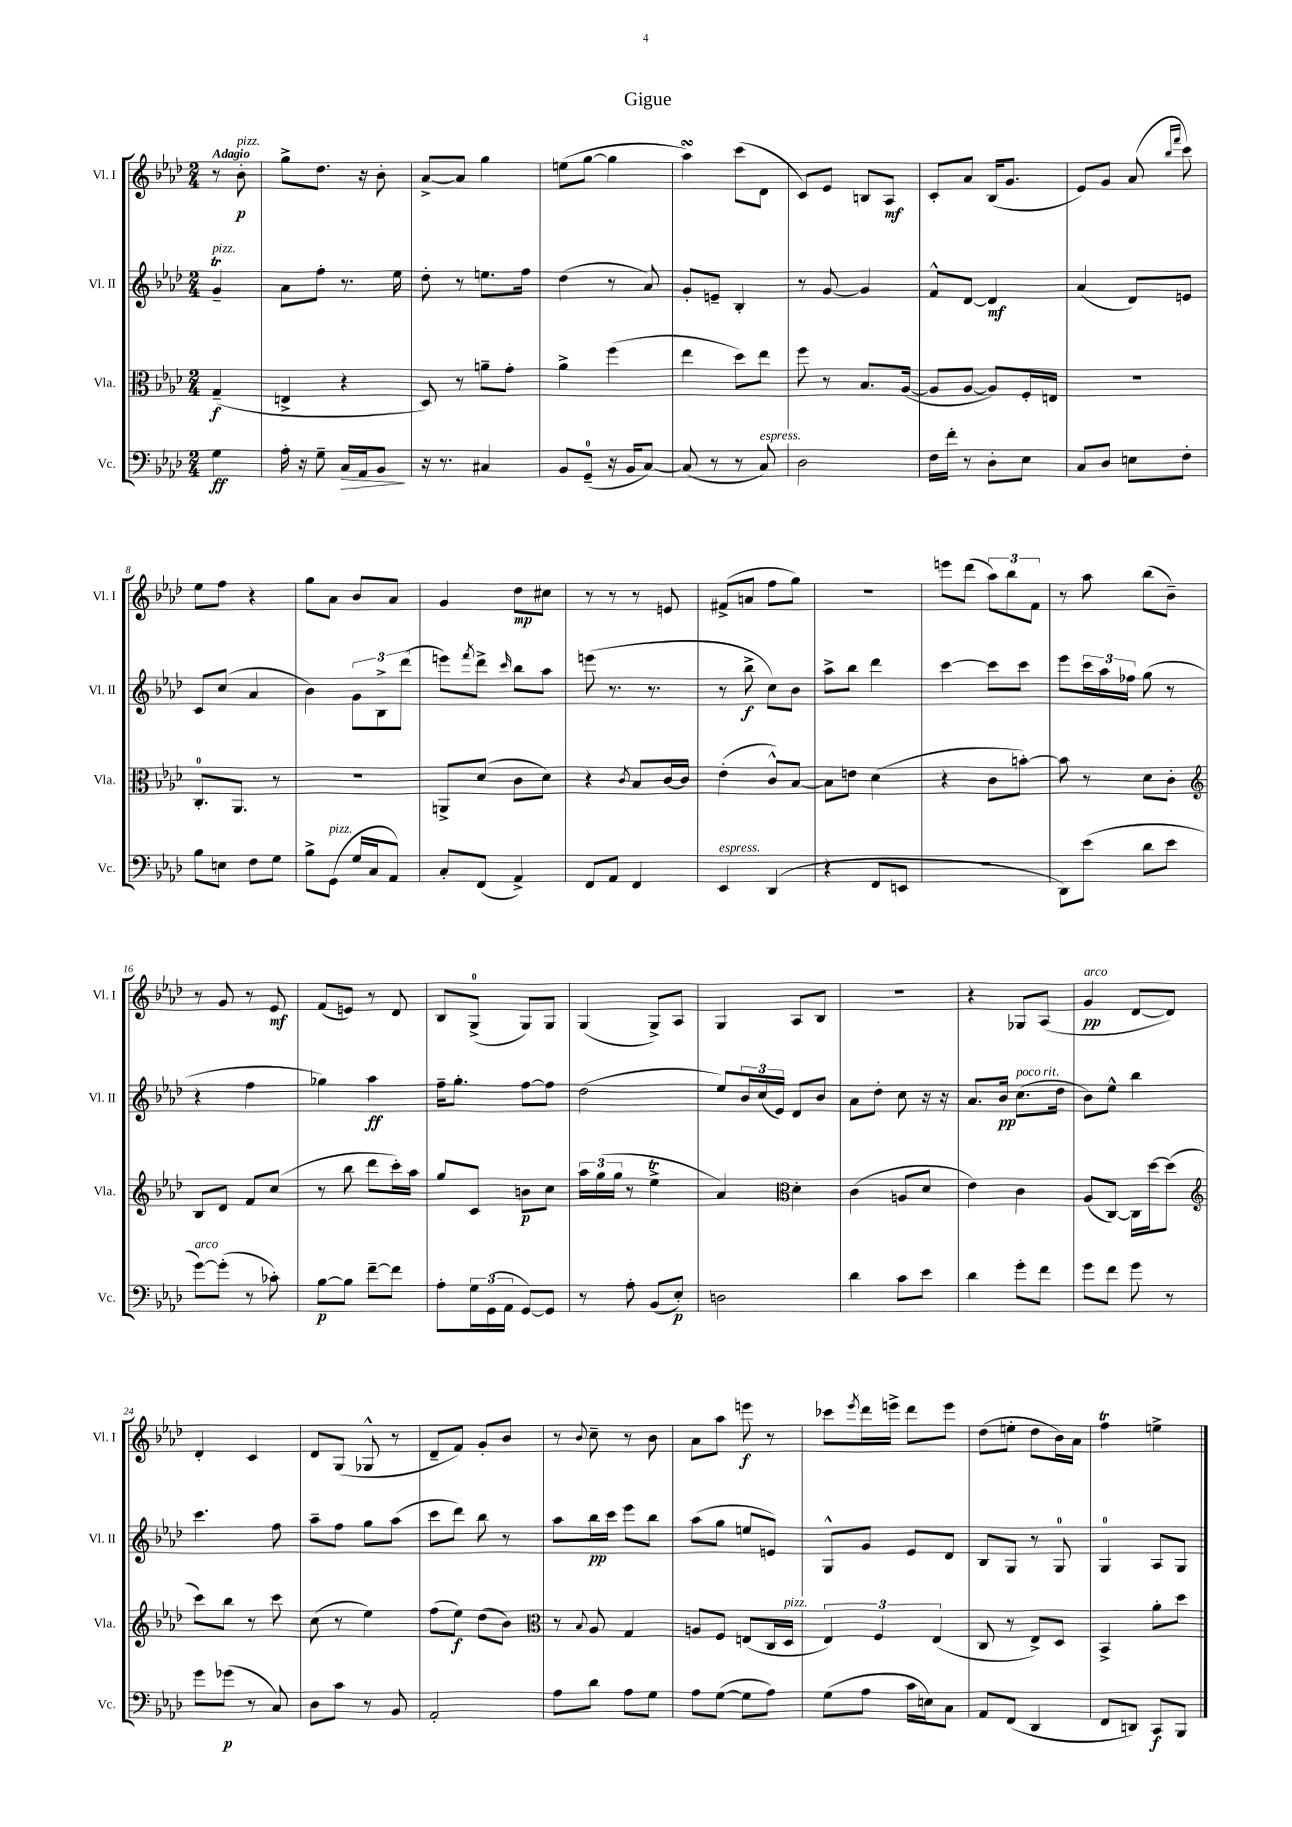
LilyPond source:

\header { title = "Gigue" }
<<
\new StaffGroup <<
\new Staff = "s0" \with { instrumentName = "Vl. I" shortInstrumentName = "Vl. I" } {
    \clef treble \key aes \major \numericTimeSignature \time 2/4 \partial 4 \tempo "Adagio"
    r8 bes'8-.\p^\markup { \italic "pizz." } |
    g''8-> des''8. r16 bes'8-. |
    aes'8~-> aes'8 g''4 |
    e''8( g''8~ g''4 |
    aes''4\turn) c'''8( des'8 |
    c'8) ees'8 b8 aes8\mf |
    c'8-. aes'8 bes16( g'8. |
    ees'8) g'8 aes'8( \grace { bes''16 f'''16 } c'''8) |
    ees''8 f''8 r4 |
    g''8 aes'8 bes'8 aes'8 |
    g'4 des''8\mp cis''8 |
    r8 r8 r8 e'8 |
    fis'8->( a'8 f''8 g''8) |
    R2 |
    e'''8 des'''8( \tuplet 3/2 { aes''8) bes''8 f'8 } |
    r8 aes''8 bes''8( bes'8--) |
    r8 g'8 r8 ees'8\mf |
    f'8( e'8) r8 des'8 |
    bes8 g8-0->( g8) g8 |
    g4( g8->) aes8 |
    g4 aes8 bes8 |
    r2 |
    r4 ges8 aes8( |
    g'4\pp^\markup { \italic "arco" } des'8~ des'8) |
    des'4-. c'4 |
    des'8 g8( ges8-^ r8 |
    des'8-- f'8) g'8-. bes'8 |
    r8 \appoggiatura { bes'8 } c''8-- r8 bes'8 |
    aes'8 aes''8 e'''8\f r8 |
    ces'''8 \acciaccatura { ees'''8 } des'''16 e'''16-> des'''8 e'''8 |
    des''8( e''8-. des''8 bes'16) aes'16 |
    f''4\trill e''4-> \bar "|." |
}
\new Staff = "s1" \with { instrumentName = "Vl. II" shortInstrumentName = "Vl. II" } {
    \clef treble \key aes \major \numericTimeSignature \time 2/4 \partial 4
    g'4--\trill^\markup { \italic "pizz." } |
    aes'8 f''8-. r8. ees''16 |
    des''8-. r8 e''8. f''16 |
    des''4( r8 aes'8) |
    g'8-. e'8-- bes4-. |
    r8 g'8~ g'4 |
    f'8-^ des'8~ des'4\mf |
    aes'4( des'8) e'8 |
    c'8 c''8( aes'4 |
    bes'4) \tuplet 3/2 { g'8 bes8-> des'''8( } |
    e'''8) \acciaccatura { f'''8 } des'''8-> \grace { c'''16 } bes''8 aes''8 |
    e'''8( r8. r8. |
    r8 bes''8->\f c''8) bes'8 |
    aes''8-> bes''8 des'''4 |
    c'''4~ c'''8 c'''8 |
    ees'''8 \tuplet 3/2 { c'''16 aes''16 fes''16 } g''8( r8 |
    r4 f''4 |
    ges''4) aes''4\ff |
    f''16-- g''8.-. f''8~ f''8 |
    des''2( |
    ees''8) \tuplet 3/2 { bes'16 c''16( ees'16) } des'8 bes'8 |
    aes'8 des''8-. c''8 r16 r16 |
    aes'8. bes'16\pp c''8.^\markup { \italic "poco rit." }( des''16 |
    bes'8) ees''8-^ bes''4 |
    c'''4. f''8 |
    aes''8-- f''8 g''8 aes''8( |
    c'''8 des'''8) bes''8 r8 |
    aes''8 bes''16\pp c'''16 ees'''8 bes''8 |
    aes''8( g''8 e''8 e'8) |
    g8-^ g'8 ees'8 des'8 |
    bes8 g8 r8 g8-0 |
    g4-0 aes8 g8 \bar "|." |
}
\new Staff = "s2" \with { instrumentName = "Vla." shortInstrumentName = "Vla." } {
    \clef alto \key aes \major \numericTimeSignature \time 2/4 \partial 4
    g4--\f( |
    e4-> r4 |
    des8) r8 a'8-- g'8-. |
    aes'4-> f''4( |
    ees''4 des''8) ees''8 |
    f''8 r8 bes8. aes16~( |
    aes8 aes8~ aes8) f16-. e16 |
    R2 |
    c8.-0-. aes,8. r8 |
    r2 |
    a,8-> des'8( c'8 des'8) |
    r4 \acciaccatura { c'8 } bes8 c'16~ c'16 |
    ees'4-.( c'8-^) bes8~ |
    bes8 e'8 des'4( |
    r4 c'8 b'8~-.) |
    b'8 r8 des'8 c'8-. |
    \clef treble bes8 des'8 f'8 c''8( |
    r8 bes''8 des'''8 c'''16-.) aes''16 |
    g''8 c'8 b'8\p c''8 |
    \tuplet 3/2 { aes''16 g''16( g''16 } r8 ees''4->\trill |
    aes'4) \clef alto des'4-. |
    c'4( a8 des'8 |
    ees'4) c'4 |
    aes8( c8~) c16 des''16~ des''8( |
    \clef treble c'''8) bes''8 r8 c'''8 |
    c''8( r8 ees''4) |
    f''8( ees''8\f) des''8( bes'8) |
    \clef alto r8 \appoggiatura { bes8 } aes8 g4 |
    a8 f8 e8( c16 des16^\markup { \italic "pizz." } |
    \tuplet 3/2 { ees4) f4 ees4( } |
    c8 r8 ees8->) des8 |
    bes,4-> aes'8-. des''8 \bar "|." |
}
\new Staff = "s3" \with { instrumentName = "Vc." shortInstrumentName = "Vc." } {
    \clef bass \key aes \major \numericTimeSignature \time 2/4 \partial 4
    g4\ff |
    aes16-. r16 g8-- c16\> aes,16 bes,8\! |
    r16 r8. cis4 |
    bes,8 g,8-0--( r16 bes,16 c8~) |
    c8( r8 r8 c8^\markup { \italic "espress." }) |
    des2 |
    f16 f'16-. r8 des8-. ees8 |
    c8 des8 e8 f8-. |
    bes8 e8 f8 g8 |
    bes8-> g,8^\markup { \italic "pizz." }( g16 c16 aes,8) |
    c8-. f,8( aes,4->) |
    f,8 aes,8 f,4 |
    ees,4^\markup { \italic "espress." } des,4( |
    r4 f,8 e,8 |
    R2 |
    des,8) ees'8( des'8 ees'8 |
    g'8~^\markup { \italic "arco" }) g'8-.( r8 ces'8-.) |
    bes8~\p bes8 f'8~-- f'8 |
    aes8-. \tuplet 3/2 { g16 g,16( aes,16 } g,8~) g,8 |
    r8 aes8-. bes,8( ees8-.\p) |
    d2 |
    des'4 c'8 ees'8 |
    des'4 g'8-. f'8 |
    g'8 f'8 g'8 r8 |
    g'8 ges'8\p( r8 c8) |
    des8 c'8 r8 bes,8 |
    aes,2-. |
    aes8 des'8 aes8 g8 |
    aes8 g8~( g8 aes8) |
    g8( aes8 c'16 e16) c8 |
    aes,8 f,8( des,4 |
    f,8 d,8) c,8\f bes,,8 \bar "|." |
}
>>
>>
